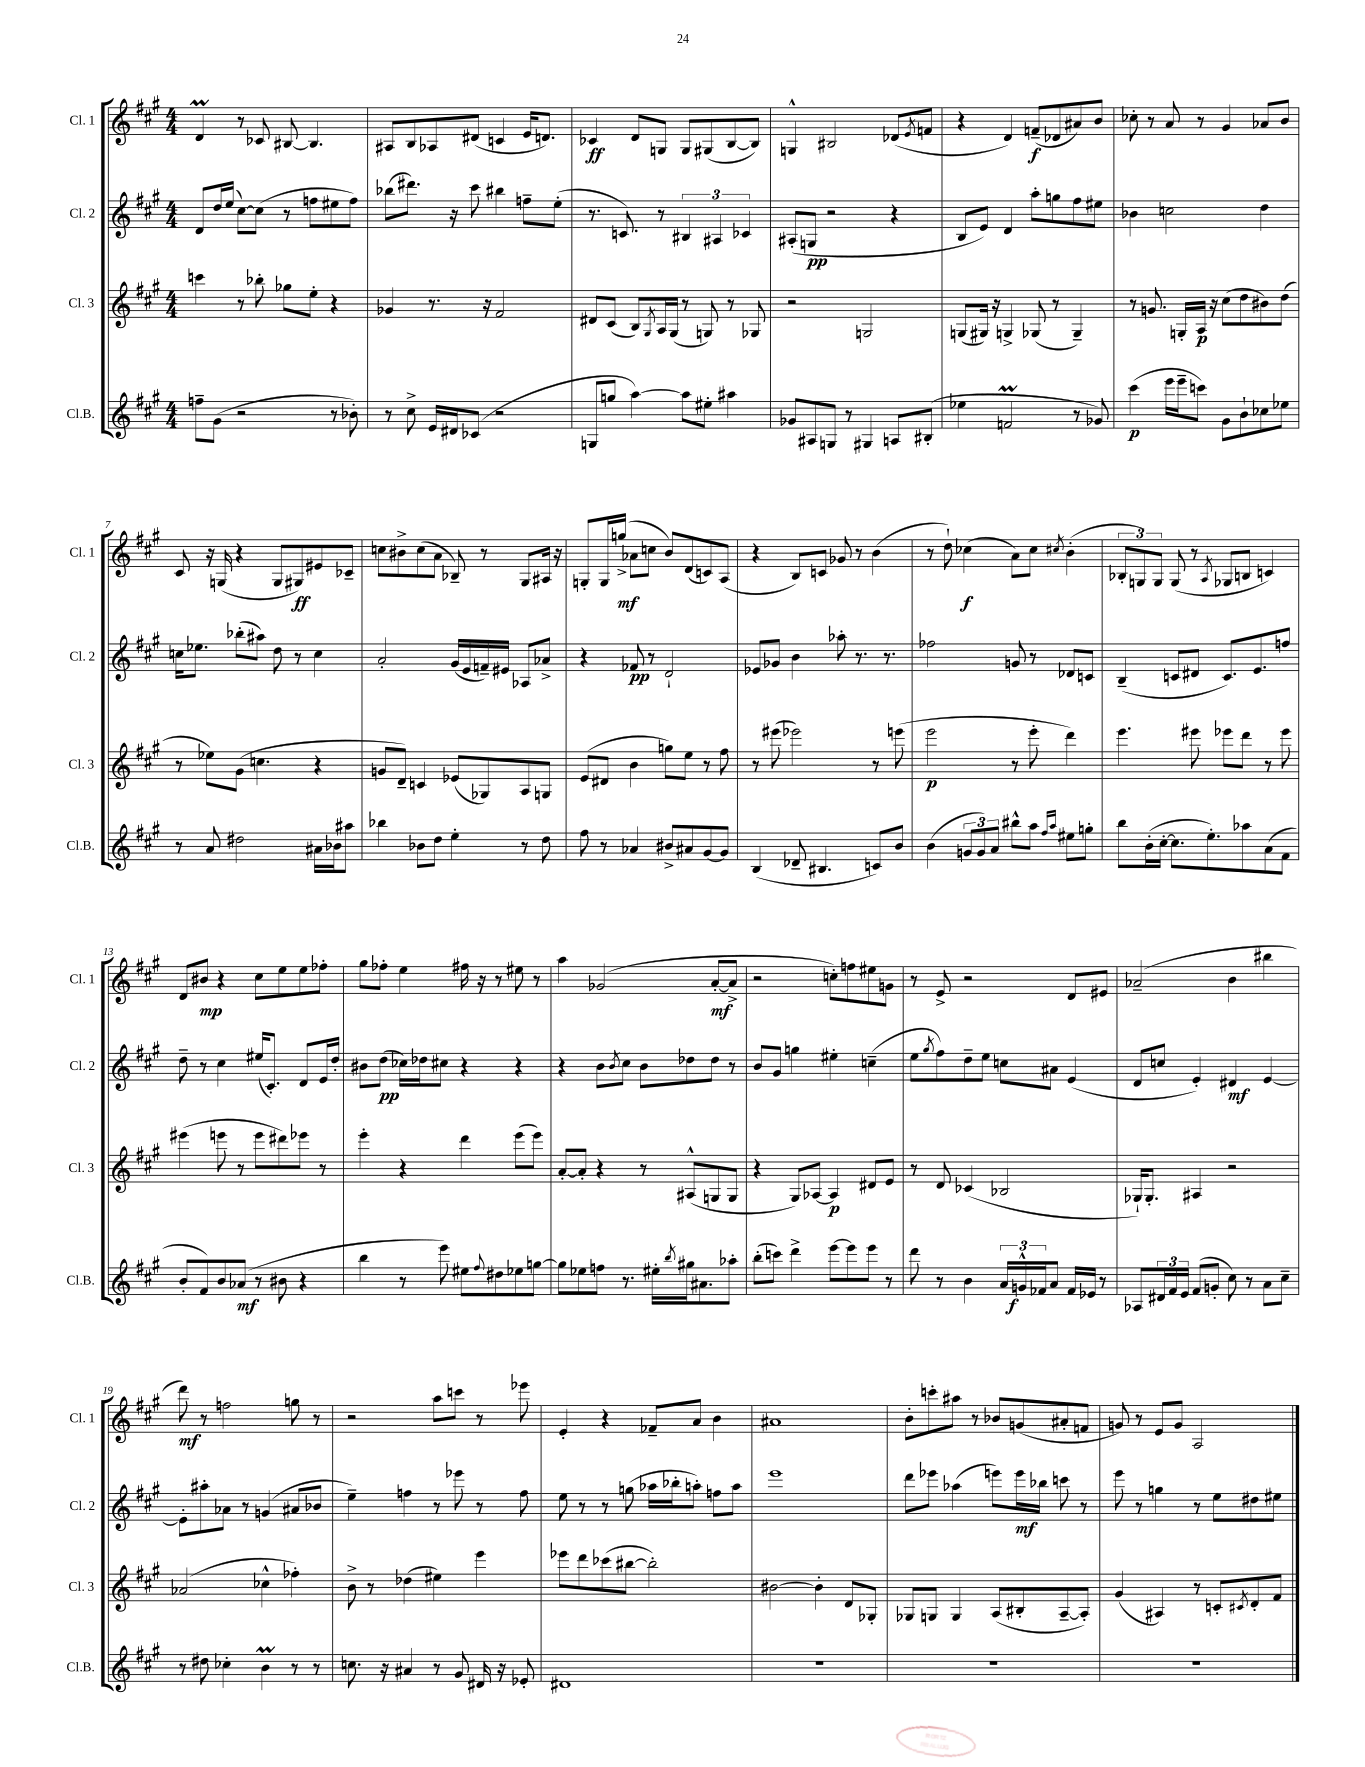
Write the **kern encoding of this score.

**kern	**kern	**kern	**kern
*staff4	*staff3	*staff2	*staff1
*clefG2	*clefG2	*clefG2	*clefG2
*k[f#c#g#]	*k[f#c#g#]	*k[f#c#g#]	*k[f#c#g#]
*M4/4	*M4/4	*M4/4	*M4/4
8ff~	4ccc	8d	4d
(8g#	.	16dd	.
.	.	(16ee	.
2r	8r	[8cc#)	8r
.	8bb-'	(8cc#]	8c-
.	8gg-	8r	[8B#
.	8ee'	8ff	4.B#]
8r	4r	8ee#	.
8b-')	.	8ff)	.
=	=	=	=
8r	4g-	(8bb-	8A#
8cc#^	.	8.ddd#)	8B
16e	8.r	.	8A-
16d#	.	16r	.
(8c-	.	8ccc#	(8d#
.	16r	.	.
2r	2f#	4bb#	4c
.	.	8ff~	16e
.	.	.	8.d)
.	.	(8ee'	.
=	=	=	=
8G	8d#	8.r	4c-
8gg	(8c#	.	.
.	.	8.c)	.
[4aa)	8B)	.	8d
.	8qG#	.	.
.	16A	8r	8G
.	(16G#	.	.
8aa]	8r	6B#	8G
8ee#'	8G)	.	(8G#
.	.	6A#	.
4aa#	8r	.	[8B
.	.	6c-	.
.	8G-	.	8B])
=	=	=	=
8g-	2r	(8A#'	4G^^
8A#	.	8G	.
8G	.	2r	2B#
8r	.	.	.
4G#	2G	.	.
8A	.	4r	(8d-
.	.	.	8qe
(8B#'	.	.	8f
=	=	=	=
4ee-	(8G	8B	4r
.	16G#)	8e)	.
.	16r	.	.
2f	4G^	4d	4d)
.	(8G-	8aa'	(8f~
.	8r	8gg	8d-
8r	4G-~)	8ff#	8a#)
8g-)	.	8ee#	8b
=	=	=	=
(4ccc#	8r	4b-	8cc-'
.	8.g	.	8r
16eee	.	2cc	8a
16eee~	16G'	.	.
8ccc)	16A	.	8r
.	16r	.	.
8g#	(8cc#	.	4g#
8b`	8dd	.	.
8cc-	8b#)	4dd	8a-
8ee-	(8dd	.	8b
=	=	=	=
8r	8r	16cc	8c#
.	.	8.ee-	.
8a	8ee-)	.	16r
.	.	.	(16G
2dd#	(8g#	(8bb-'	4r
.	4.cc	8aa#)	.
.	.	8dd	8G
.	.	8r	8G#)
16a#	4r	4cc	8e#
16b-	.	.	.
8aa#	.	.	8c-~
=	=	=	=
4bb-	8g	2a'	8cc
.	8d~)	.	8b#^
8b-	4c	.	(8cc
8dd	.	.	8a
4ee'	(8e-	(16g#	8B-~)
.	.	16e	.
.	8G-)	16f~)	8r
.	.	16e#	.
8r	8A	8A-	8G#
8dd	8G	8a-^	16A#
.	.	.	16r
=	=	=	=
8ff#	(8e	4r	8G'
8r	8d#	.	16G
.	.	.	(16gg^
4a-	4b	8f-	8a-
.	.	8r	8cc
8b#^	8gg)	2d`	8b)
8a#	8ee	.	(8d
[8g#	8r	.	8c)
8g#]	8ff#	.	(8A
=	=	=	=
(4B	8r	8e-	4r
.	(8eee#	8g-	.
8d-~	2eee-)	4b	8B)
4.B#	.	.	8c
.	.	8aa-'	8g-
.	.	8.r	8r
8c)	8r	.	(4b
.	.	8.r	.
8b	(8eee	.	.
=	=	=	=
(4b	2eee	2ff-	8r
.	.	.	8dd`)
12g	.	.	(4cc-
12g)	.	.	.
12a	.	.	.
8bb#^^	8r	8g	8a)
8aa	8eee'	8r	8cc-
16qqff#	.	.	.
16qqaa	.	.	8qcc#
8ee#	4ddd)	8d-	(4b'
8gg'	.	8c	.
=	=	=	=
8bb	4.eee	(4B~	12B-'
.	.	.	12G)
(16b'	.	.	.
.	.	.	12G
[16cc#'	.	.	.
8.cc#]	.	8c	(8G
.	8eee#	8d#	8r
8.ee')	.	.	.
.	.	.	8qA
.	8eee-	8.c)	8G-
8aa-	8ddd	.	8B
.	.	8.e	.
(8a	8r	.	4c)
8f#	8eee-	8ff	.
=	=	=	=
8b'	(4eee#	8dd~	8d
8f#)	.	8r	8b#
8b	8eee	4cc#	4r
(8a-	8r	.	.
8r	8eee	(16ee#	8cc#
.	.	8.c#')	.
8b#	8ddd#)	.	8ee
4r	8eee-	8d	8ee
.	8r	16e	8ff-'
.	.	16dd'	.
=	=	=	=
4bb	4eee'	8b#	8gg#
.	.	(8dd	8ff-'
8r	4r	16cc-)	4ee
.	.	16dd-	.
8eee)	.	8cc#	.
8ee#	4ddd	4r	16ff#
.	.	.	16r
8qqff#	.	.	.
8dd#	.	.	8r
8ee-	(8eee	4r	8ee#
[8gg	8eee)	.	8r
=	=	=	=
8gg]	[8a'	4r	4aa
8ee-	8a']	.	.
8ff	4r	8b	(2g-
.	.	8qb	.
8.r	.	8cc#	.
.	8r	8b	.
16ee#'	.	.	.
8qbb	.	.	.
16gg#	(8A#^^	8dd-	.
8.a#	.	.	.
.	8G	8dd-	[8a'
8aa-'	8G	8r	8a^]
=	=	=	=
(8bb'	4r	8b	2r
8ccc)	.	8g#	.
4ddd^	8G#)	4gg	.
.	[8A-	.	.
[8eee	4A-]	4ee#'	8cc')
8eee]	.	.	8ff
8eee	8d#	(4cc~	8ee#
8r	8e	.	8g
=	=	=	=
8ddd	8r	8ee	8r
.	.	8qgg#	.
8r	8d	8ff#)	8e^
4b	(4c-	8dd~	2r
.	.	8ee	.
24a	2B-	8cc	.
24g^^	.	.	.
24f-	.	.	.
8a	.	8a#	.
16f-	.	(4e	8d
16e-	.	.	.
8r	.	.	8e#
=	=	=	=
8A-	16G-`)	8d	(2a-~
.	8.G-'	.	.
24d#	.	8cc	.
24f#	.	.	.
24e	.	.	.
(8f#	4A#	4e')	.
8g'	.	.	.
8cc#)	2r	4d#	4b
8r	.	.	.
8a	.	[4e	4bb#
8cc#~	.	.	.
=	=	=	=
8r	(2a-	8e']	8ddd)
8dd#	.	8aa#'	8r
4cc-'	.	8a-	2ff
.	.	8r	.
4b	4cc-^^	(4g	.
8r	4ff-')	8a#	8gg
8r	.	8b-	8r
=	=	=	=
8.cc	8b^	4ee~)	2r
.	8r	.	.
16r	.	.	.
4a#	(4dd-	4ff	.
8r	4ee#)	8r	8aa
8g#	.	8eee-	8ccc
16d#	4eee	8r	8r
16r	.	.	.
8e-'	.	8ff	8eee-
=	=	=	=
1d#	8eee-	8ee	4e'
.	8ddd	8r	.
.	(8ccc-	8r	4r
.	[8bb#	(8gg	.
.	2bb#'])	16aa-	8f-~
.	.	16bb-'	.
.	.	8aa')	8a
.	.	8ff	4b
.	.	8aa	.
=	=	=	=
1r	[2b#	1eee	1a#
.	4b#']	.	.
.	8d	.	.
.	8G-'	.	.
=	=	=	=
1r	8G-	8ddd	8b'
.	8G	8eee-	8ccc'
.	4G	(4aa-	8aa#
.	.	.	8r
.	(8A	8eee)	8b-
.	8B#'	16eee	(8g
.	.	16bb-	.
.	[8A~	8ccc	8a#'
.	8A'])	8r	8f
=	=	=	=
1r	(4g#	8eee	8g)
.	.	8r	8r
.	4A#)	4gg	8e
.	.	.	8g
.	8r	8r	2A
.	8c'	8ee	.
.	8qc#	.	.
.	8d'	8dd#	.
.	8f#	8ee#	.
==	==	==	==
*-	*-	*-	*-
